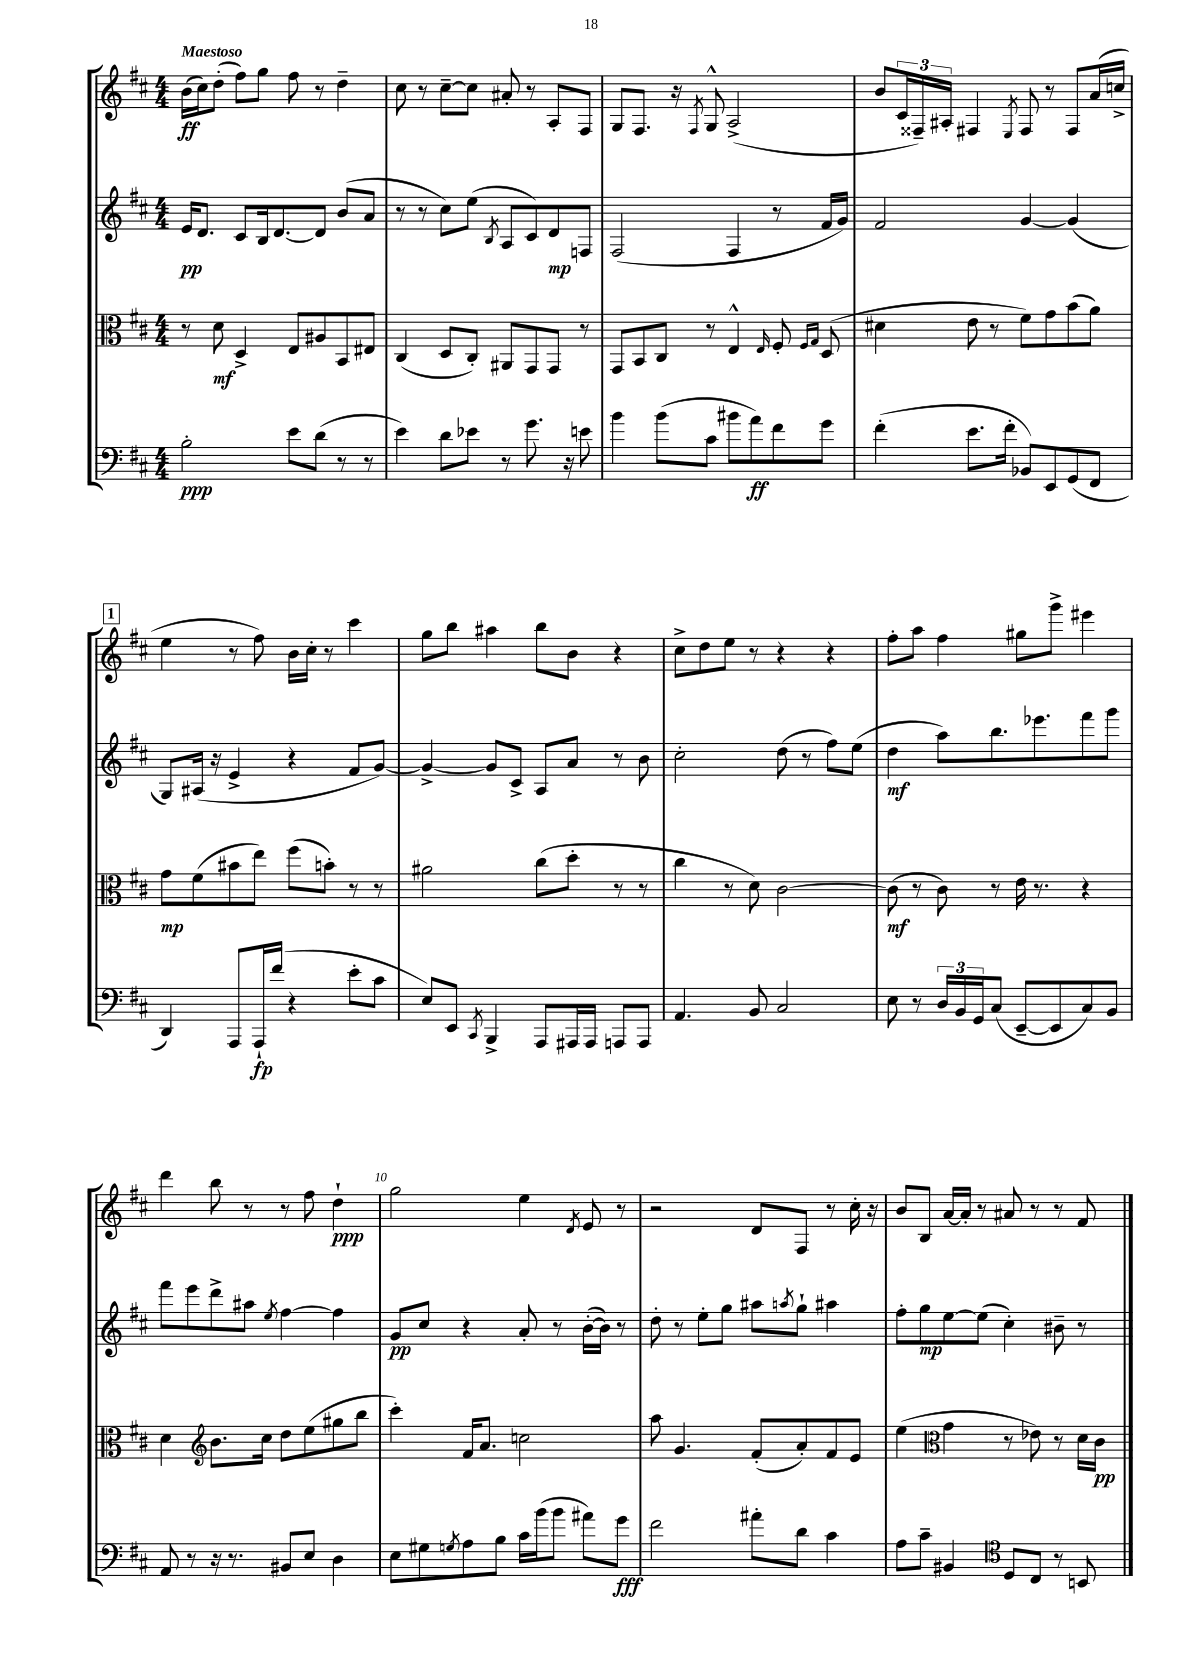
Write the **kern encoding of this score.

**kern	**kern	**kern	**kern
*staff4	*staff3	*staff2	*staff1
*clefF4	*clefC3	*clefG2	*clefG2
*k[f#c#]	*k[f#c#]	*k[f#c#]	*k[f#c#]
*M4/4	*M4/4	*M4/4	*M4/4
2B'	8r	16e	(16b
.	.	8.d	16cc#)
.	8d	.	(8dd'
.	4D^	8c#	8ff#)
.	.	16B	8gg
.	.	[8.d	.
8e	8E	.	8ff#
(8d	8A#	8d]	8r
8r	8BB	(8b	4dd~
8r	8E#	8a	.
=	=	=	=
4e)	(4C#	8r	8cc#
.	.	8r	8r
8d	8D	8cc#)	[8cc#~
8e-	8C#')	(8ee	8cc#]
.	.	8qB	.
8r	8AA#	8A	8a#'
8.g	8GG	8c#)	8r
.	8GG	8d	8A'
16r	.	.	.
8e	8r	8F	8F#
=	=	=	=
4b	8GG	(2F#	8G
.	8BB	.	8.F#
(8b	8C#	.	.
.	.	.	16r
.	.	.	8qF#
8c#	8r	.	8G^^
8b#	4E^^	4F#	(2A^
8a)	.	.	.
.	16qqE	.	.
8f#	8F#'	8r	.
.	16qqF#	.	.
.	16qqG	.	.
8g	(8D	16f#	.
.	.	16g)	.
=	=	=	=
(4f#'	4d#	2f#	8b
.	.	.	24c#
.	.	.	24F##~)
.	.	.	24A#'
8.e	8e	.	4F#
.	8r	.	.
16f#'	.	.	.
.	.	.	8qE
8BB-)	8f#)	[4g	8F#
8EE	8g	.	8r
(8GG	(8b	(4g]	8F#
8FF#	8a)	.	(16a
.	.	.	16cc^
=	=	=	=
4DD)	8g	8G)	4ee
.	(8f#	(16A#	.
.	.	16r	.
8AAA	8b#	4e^	8r
16AAA`	8ee)	.	8ff#)
(16f#	.	.	.
4r	(8ff#	4r	16b
.	.	.	16cc#'
.	8b')	.	8r
8e'	8r	8f#	4ccc#
8c#	8r	[8g)	.
=	=	=	=
8E)	2a#	4g^_	8gg
8EE	.	.	8bb
8qCC#	.	.	.
4BBB^	.	8g]	4aa#
.	.	8c#^	.
8AAA	(8cc#	8A	8bb
16AAA#	8dd'	8a	8b
16AAA#	.	.	.
8AAA	8r	8r	4r
8AAA	8r	8b	.
=	=	=	=
4.AA	4cc#	2cc#'	8cc#^
.	.	.	8dd
.	8r	.	8ee
8BB	8d)	.	8r
2C#	[2c#	(8dd	4r
.	.	8r	.
.	.	8ff#)	4r
.	.	(8ee	.
=	=	=	=
8E	(8c#]	4dd	8ff#'
8r	8r	.	8aa
24D	8c#)	8aa)	4ff#
24BB	.	.	.
24GG	.	.	.
(8C#	8r	8.bb	.
[8EE~	16e	.	8gg#
.	8.r	8.eee-	.
8EE]	.	.	8ggg^
8C#)	4r	8fff#	4eee#
8BB	.	8ggg	.
=	=	=	=
8AA	4d	8fff#	4ddd
8r	.	8eee	.
*	*clefG2	*	*
16r	8.b	8ddd^	8bb
8.r	.	.	.
.	.	8aa#	8r
.	16cc#	.	.
.	.	8qee	.
8BB#	8dd	[4ff#	8r
8E	(8ee	.	8ff#
4D	8gg#	4ff#]	4dd`
.	8bb	.	.
=	=	=	=
8E	4ccc#')	8g	2gg
8G#	.	8cc#	.
8qG	.	.	.
8A	16f#	4r	.
.	8.a	.	.
8B	.	.	.
16c#	2cc	8a'	4ee
(16b	.	.	.
8b	.	8r	.
.	.	.	8qd
8a#)	.	([16b'	8e
.	.	16b])	.
8g	.	8r	8r
=	=	=	=
2f#	8aa	8dd'	2r
.	4.g	8r	.
.	.	8ee'	.
.	.	8gg	.
8a#'	(8f#'	8aa#	8d
.	.	8qaa	.
8d	8a')	8gg`	8F#
4c#	8f#	4aa#	8r
.	8e	.	16cc#'
.	.	.	16r
=	=	=	=
8A	(4ee	8ff#'	8b
8c#~	.	8gg	8B
*	*clefC3	*	*
4BB#	4g	[8ee	[16a
.	.	.	16a']
.	.	(8ee]	8r
*clefC4	*	*	*
8D	8r	4cc#')	8a#
8C#	8e-)	.	8r
8r	8r	8b#~	8r
8BB	16d	8r	8f#
.	16c#	.	.
==	==	==	==
*-	*-	*-	*-
